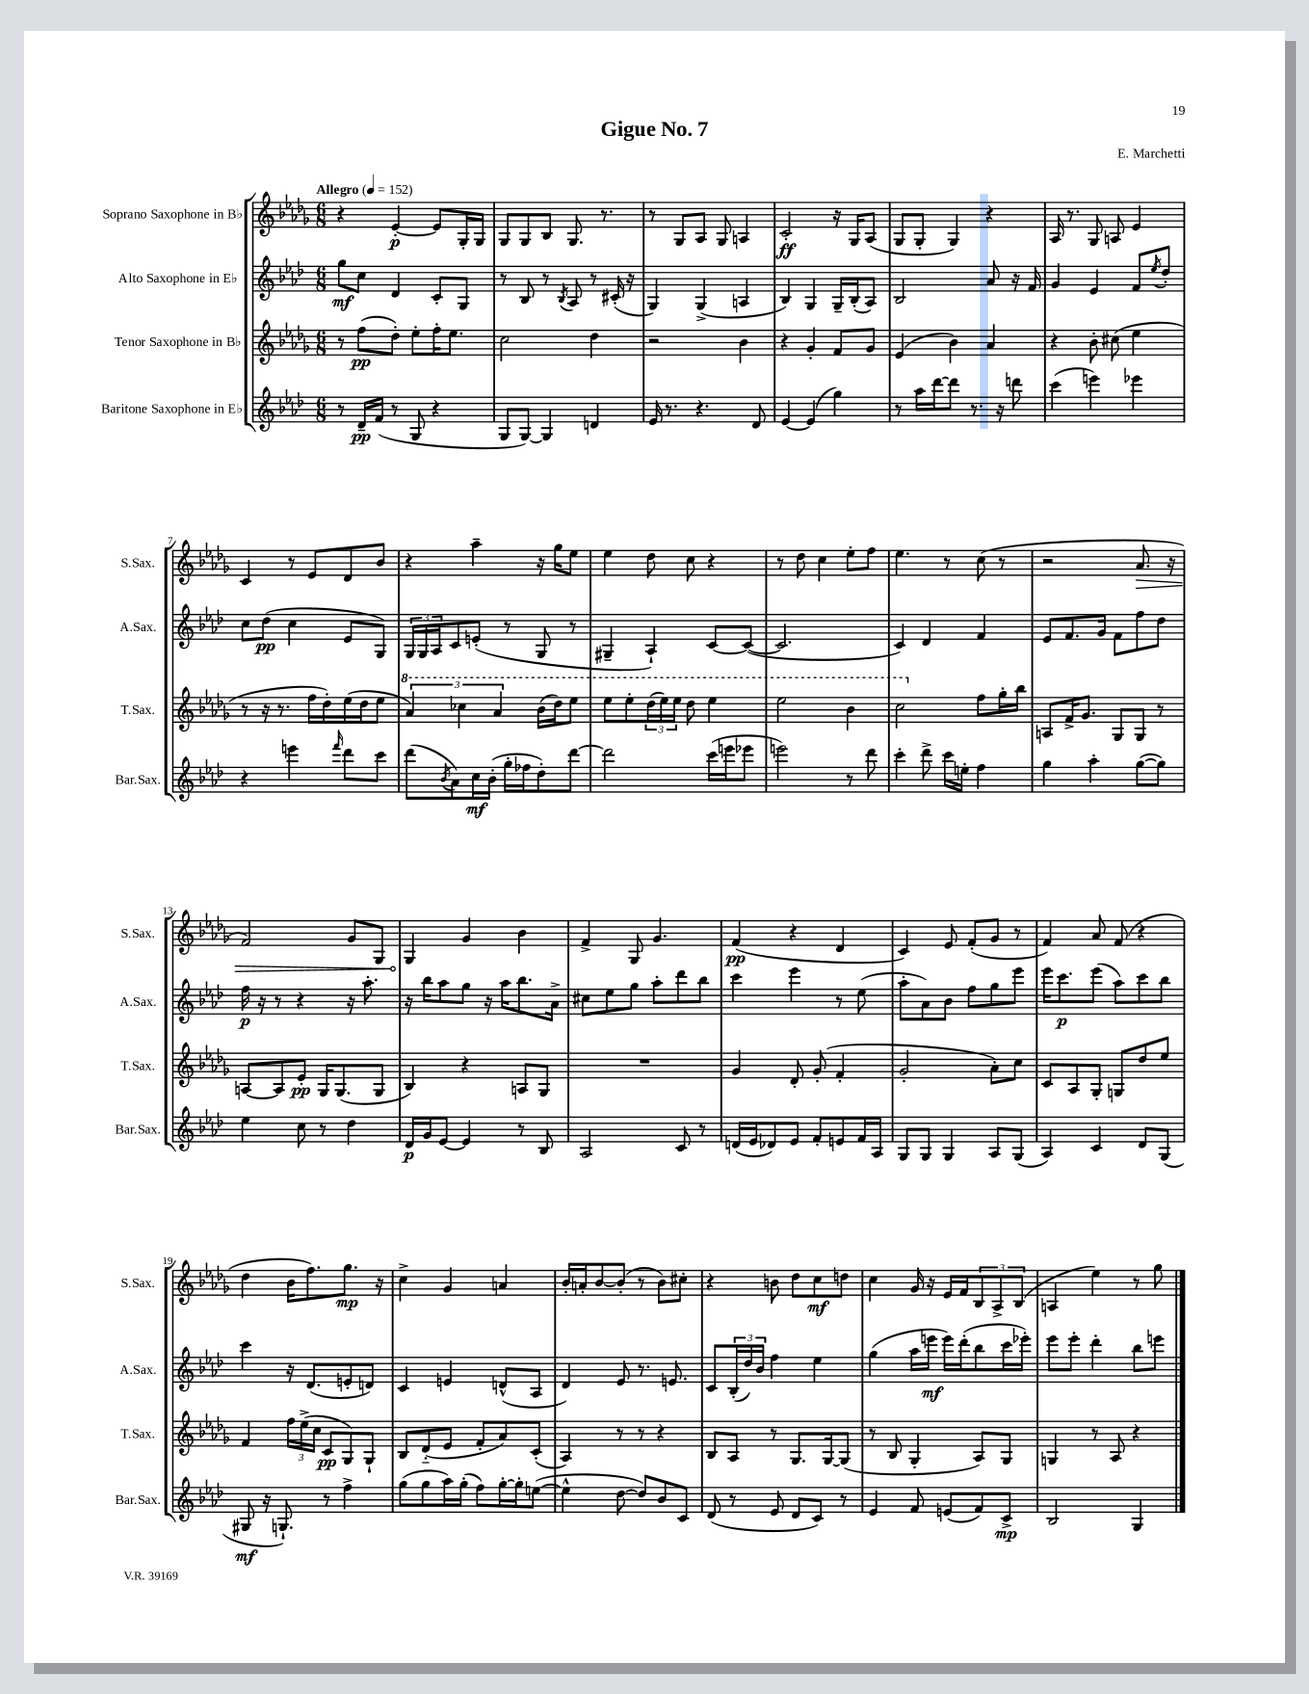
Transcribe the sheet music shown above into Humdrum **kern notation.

**kern	**kern	**kern	**kern
*staff4	*staff3	*staff2	*staff1
*clefG2	*clefG2	*clefG2	*clefG2
*k[b-e-a-d-]	*k[b-e-a-d-g-]	*k[b-e-a-d-]	*k[b-e-a-d-g-]
*M6/8	*M6/8	*M6/8	*M6/8
*MM152	*MM152	*MM152	*MM152
8r	8r	8gg\L	4r
16d-~/LL	(8ff\L	8cc\J	.
(16f/JJ	.	.	.
8r	8dd-'\J)	4d-/	[4e-'/
8G/	8ee-'\L	.	.
4r	16ff'\K	8c'/L	8e-/]L
.	8.ee-\J	.	.
.	.	8G/J	16G-'/L
.	.	.	16G-/JJ
=	=	=	=
8G/L	2cc\	8r	8G-/L
[8G/J)	.	8B-/	8G-/
4G/]	.	8r	8B-/J
.	.	8qB-/	.
.	.	8A-/	8.G-/
4d/	4dd-\	8r	.
.	.	.	8.r
.	.	(16c#'/	.
.	.	16r	.
=	=	=	=
16e-/	2r	4G/)	8r
8.r	.	.	.
.	.	.	8G-/L
4.r	.	(4G^/	8A-/J
.	.	.	8G-/
.	4b-\	4A/	4A/
8d-/	.	.	.
=	=	=	=
[4e-/	4r	4B-/)	2c'/
(4e-/]	4g-'/	4G/	.
4gg\)	8f/L	16G~/LL	16r
.	.	(16B-'/J	16G-/LK
.	8g-/J	8A-/J)	(8A-/J
=	=	=	=
8r	(4e-/	2B-/	8G-/L
16aa-\LL	.	.	8G-'/J
[16ddd-\J	.	.	.
8ddd-\]J	4b-\)	.	4G-/)
8.r	.	.	.
.	4a-/	8a-/	4r
16r	.	.	.
8ddd\	.	16r	.
.	.	16f/	.
=	=	=	=
(4ccc\	4r	4g/	16A-/
.	.	.	8.r
4eee\)	8b-'\	4e-/	8G-/
.	(8cc#\	.	8A/
4eee-\	4ee-\	8f/L	4e-/
.	.	8qee-/	.
.	.	8dd-'/J	.
=	=	=	=
4r	8r	8cc\L	4c/
.	16r	(8dd-\J	.
.	8.r	.	.
4eee\	.	4cc\	8r
.	16ff\LL	.	8e-/L
.	16dd-'\)	.	.
16qqfff/	.	.	.
8ddd-\L	(16ee-\	8e-/L	8d-/
.	16dd-\J	.	.
8ccc\J	8ee-\J	8G/J)	8b-/J
=	=	=	=
(8ddd-\L	6aa-/)	24G/LL	4r
.	.	24G/	.
.	.	24A-/J	.
8qb-/	.	.	.
8a-\)	.	8c/	.
.	6ccc-\	.	.
16cc\L	.	(8e'/J	4aa-~\
(16b-'\JJ	.	.	.
.	6aa-/	.	.
16gg'\LL	.	8r	.
16ff-\J	.	.	.
8dd-'\)	(16bb-\LL	8G/	16r
.	16ddd-\J)	.	16gg-\LK
[8ddd-\J	8eee-\J	8r	8ee-\J
=	=	=	=
2ddd-\]	8eee-\L	4G#~/	4ee-\
.	8eee-'\	.	.
.	(24ddd-\L	4A-`/)	8dd-\
.	24eee-\)	.	.
.	24eee-\JJ	.	.
.	8ddd-\	.	8cc\
(16ccc\LL	4eee-\	[8c/L	4r
16eee\J	.	.	.
8eee-\J	.	(8c/_J	.
=	=	=	=
2eee\)	2eee-\	2.c/]	8r
.	.	.	8dd-\
.	.	.	4cc\
8r	4bb-\	.	8ee-'\L
8ddd-\	.	.	8ff\J
=	=	=	=
4ccc'\	2ccc\	4c/)	4.ee-\
8ddd-^\	.	4d-/	.
16ccc\LL	.	.	8r
16ee'\JJ	.	.	.
4ff\	8ff\L	4f/	(8cc\
.	16gg-'\L	.	8r
.	16bb-\JJ	.	.
=	=	=	=
4gg\	8A/L	8e-/L	2r
.	16f^/K	8.f/	.
.	8.g-/J	.	.
4aa-'\	.	.	.
.	.	16g/Jk	.
.	8G-/L	8f\L	.
([8gg\L	8G-/J	8ff\	8.a-/
8gg\]J)	8r	8dd-\J	.
.	.	.	16r
=	=	=	=
4ee-\	[8A/L	16ff\	2f/)
.	.	16r	.
.	8A/]	8r	.
8cc\	8e-'/J	4r	.
8r	16G-/LK	.	.
.	(8.G-/	.	.
4dd-\	.	16r	8g-/L
.	.	8.aa-'\	.
.	8G-/J	.	8G-/J
=	=	=	=
16d-/LL	4B-/)	16r	4G-/
16g/J	.	16bb-\LK	.
[8e-/J	.	8aa-\	.
4e-/]	4r	8gg\J	4g-/
.	.	16r	.
.	.	16aa-\LK	.
8r	8A/L	8.bb-\	4b-\
8B-/	8G-/J	.	.
.	.	16a-^\Jk	.
=	=	=	=
2A-/	2.r	8cc#\L	4f^/
.	.	8ee-\	.
.	.	8gg\J	8G-/
.	.	8aa-'\L	4.g-/
8c/	.	8ddd-\	.
8r	.	8bb-\J	.
=	=	=	=
(16d/LL	4g-/	4ccc\	(4f/
16e-/J	.	.	.
8d-/)	.	.	.
8e-/J	8d-'/	4eee-\	4r
8f'/L	(8g-'/	.	.
8e/	4f'/	8r	4d-/
16f/L	.	(8ee-\	.
16A-/JJ	.	.	.
=	=	=	=
8G/L	2g-'/	8aa-'\L	4c/)
8G/J	.	8a-\)	.
4G/	.	8b-\J	8e-/
.	.	8ff\L	(8f'/L
8A-/L	8a-'\L)	8gg\	8g-/J
(8G/J	8cc\J	8eee-\J	8r
=	=	=	=
4A-/)	8c/L	16eee-\LK	4f/)
.	.	8.ccc\	.
.	8A-/	.	.
4c/	8G-'/J	(8eee-\J	8a-/
.	8G/L	8aa-\L)	(8f/
8d-/L	8dd-/	8ccc\	4r
(8G/J	8ee-/J	8bb-\J	.
=	=	=	=
8G#/	4f/	4ccc\	4dd-\
16r	.	.	.
8.G`/)	.	.	.
.	24ff\LL	16r	16b-\LK
.	(24ee-^\	.	.
.	.	(8.d-/L	8.ff\)
.	24cc\JJ	.	.
8r	8c/L	.	.
4ff^\	8G-/)	8e'/	8.gg-\J
.	8G-`/J	8d/J)	.
.	.	.	16r
=	=	=	=
(8gg\L	8B-/L	4c/	4cc^\
8gg\	(8d-'~/	.	.
16aa-\L)	8e-/J	4e/	4g-/
(16gg'\JJ	.	.	.
8ff\L)	8f'/L	.	.
[16gg'\L	8a-/)	(8d^^/L	4a/
16gg'\]J	.	.	.
([8ee\J	(8c'/J	8A-/J	.
=	=	=	=
4ee^^\]	4A-/)	4d-/)	16b-'/LL
.	.	.	16a'/J
.	.	.	[8b-/
[8dd-\	8r	8e-/	(8b-'/]J
8dd-/]L)	8r	8.r	8r
8b-/	4r	.	8b-\L)
.	.	8.e/	.
8c/J	.	.	8cc#'\J
=	=	=	=
(8d-/	8B-/L	8c/L	4r
8r	8A-/J	(24B-'/L	.
.	.	24dd-/)	.
.	.	24b-/JJ	.
8e-/	8r	4ff\	8b\
8d-/L	8.G-/L	.	8dd-\L
8c/J)	.	4ee-\	8cc\
.	[16G-/k	.	.
8r	(8G-/]J	.	8dd\J
=	=	=	=
4e-/	8r	(4gg\	4cc\
.	8B-/	.	.
8f/	4G-'/	16aa-\LL	16g-/
.	.	16eee\JJ	16r
(8e/L	.	16eee\LL)	16e-/LL
.	.	(16ddd-'\J	16f/J
8f/)	8A-/L)	8bb-\	12B-/
.	.	.	12A-^/
8c^/J	8G-/J	16ccc\L	.
.	.	.	(12B-/J
.	.	16eee-'\JJ)	.
=	=	=	=
2B-/	4G/	8eee-\L	4A/
.	.	8eee-'\J	.
.	8r	4ddd-'\	4ee-\)
.	8A-/	.	.
4G/	4r	8bb-\L	8r
.	.	8eee\J	8gg-\
==	==	==	==
*-	*-	*-	*-
